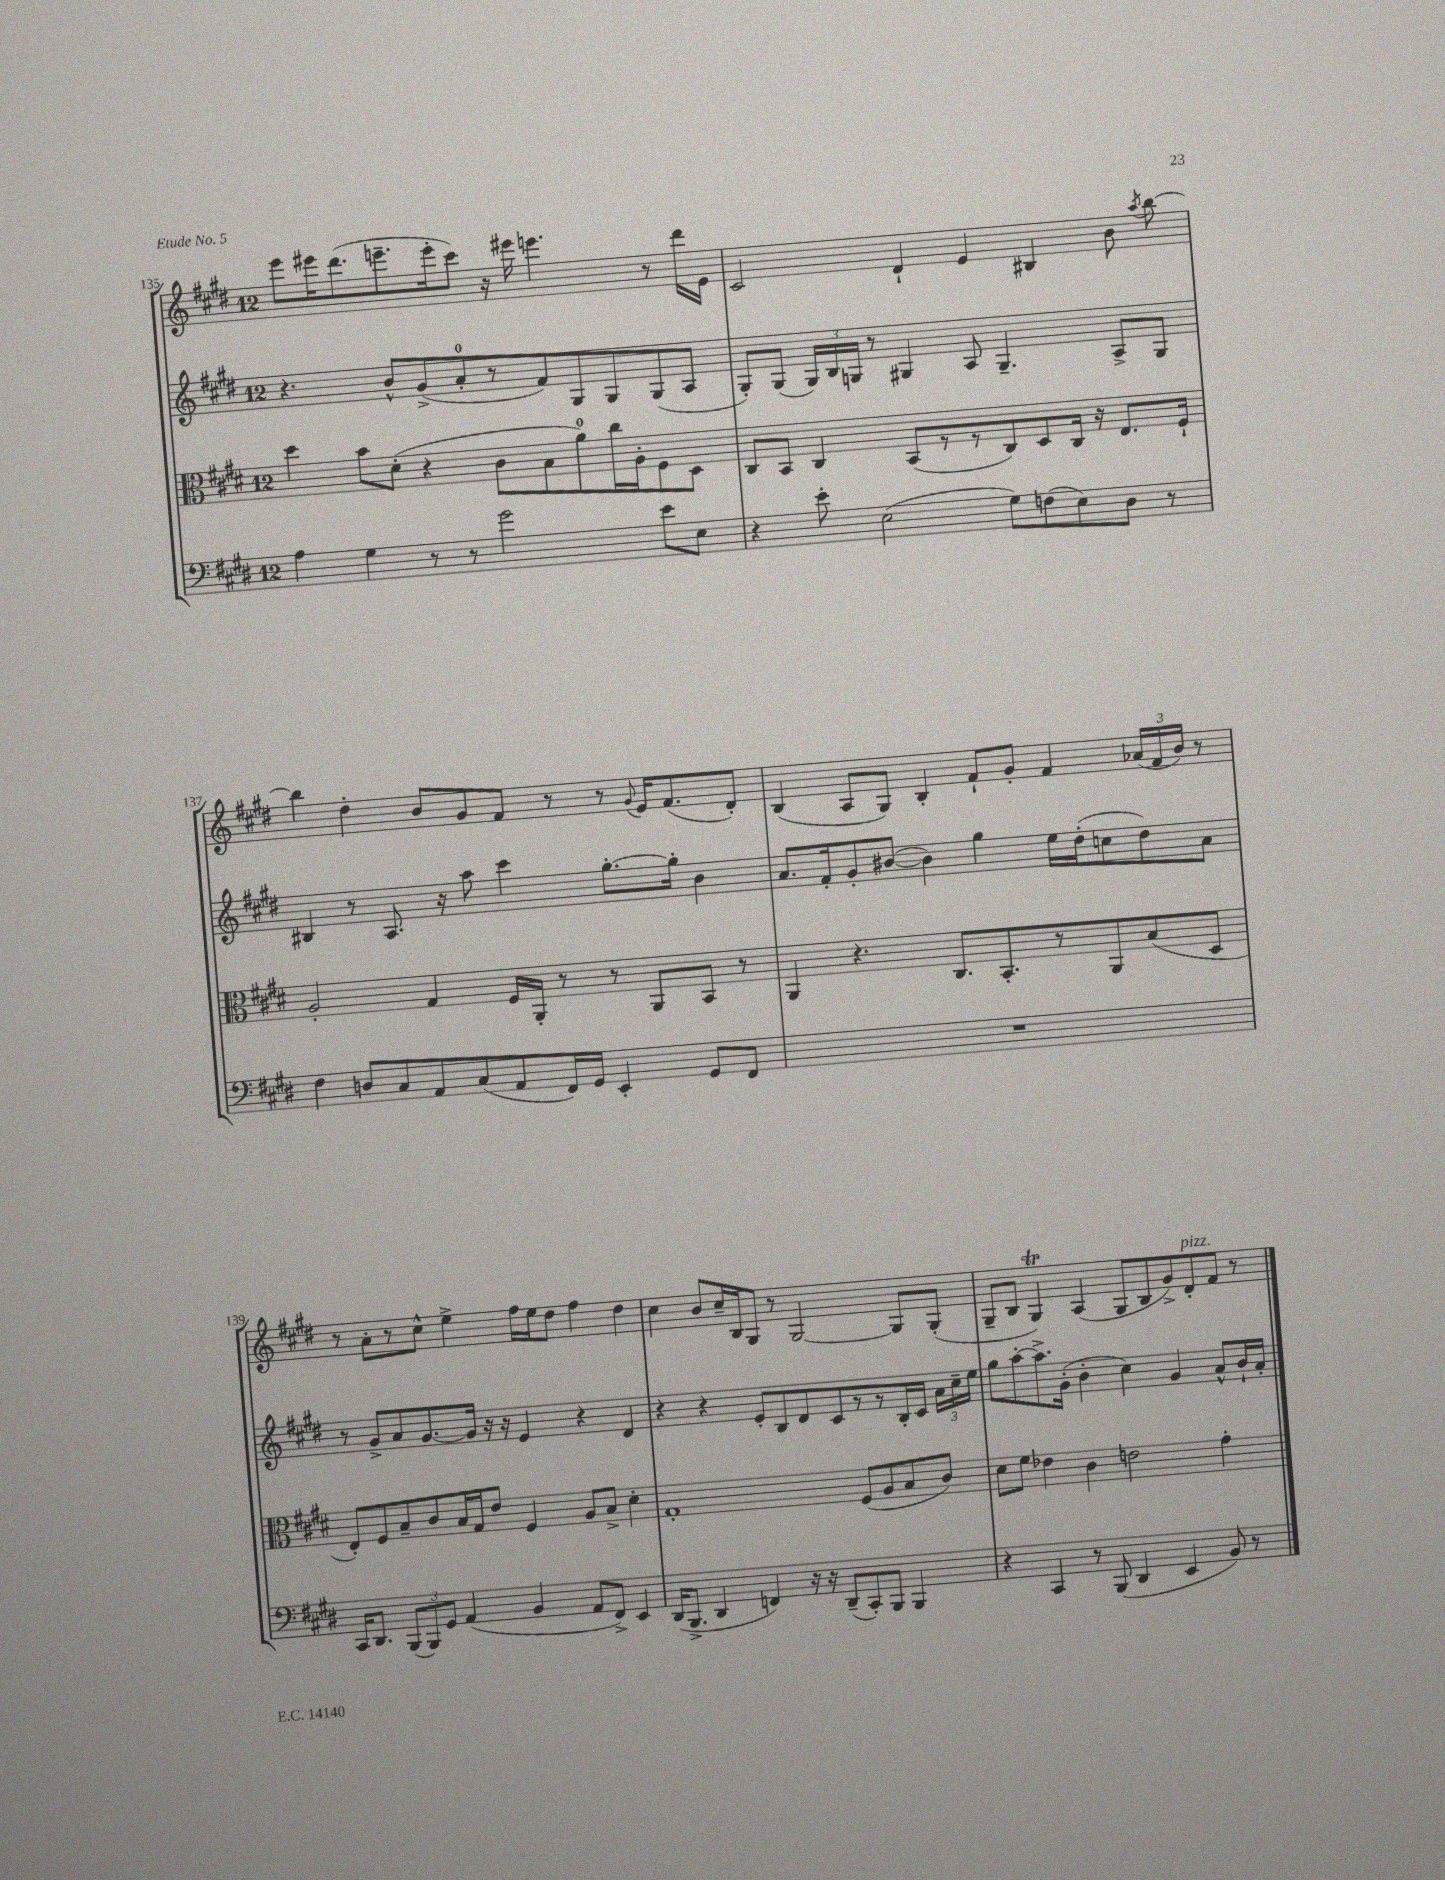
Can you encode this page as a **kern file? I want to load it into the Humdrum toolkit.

**kern	**kern	**kern	**kern
*staff4	*staff3	*staff2	*staff1
*clefF4	*clefC3	*clefG2	*clefG2
*k[f#c#g#d#]	*k[f#c#g#d#]	*k[f#c#g#d#]	*k[f#c#g#d#]
*M12/8	*M12/8	*M12/8	*M12/8
4A	4dd#	4.r	8eee
.	.	.	16eee#
.	.	.	(8.ddd#
4G#	8b	.	.
.	(8d#'	8b^^	8.eee~
8r	4r	(8g#^	.
.	.	.	16eee'
8r	.	8a'	8ccc#)
2g#	8c#	8r	16r
.	.	.	16eee#
.	8B	8f#)	4.eee
.	8a)	8G#	.
.	16cc#	8G#	.
.	16A'	.	.
8e	8F#	(8G#	8r
8E	8D#	8A	16ddd#
.	.	.	16e
=	=	=	=
4r	8C#	8G#')	2c#
.	8BB	(8G#	.
8e'	4C#	24G#)	.
.	.	24B	.
.	.	24G	.
(2E	.	8r	.
.	(8BB	4G#	4d#`
.	8r	.	.
.	8r	8A	4e
8G#)	8C#)	4.G#~	.
(8F	8D#	.	4B#
8E)	16C#	.	.
.	16r	.	.
8D#	8.E	8A^	8b
.	.	.	8qaa
8r	.	8G#	[8bb
.	16F#`	.	.
=	=	=	=
4F#	2A'	4B#	4bb]
8D	.	8r	4dd#'
8C#	.	8.A	.
8AA	4G#	.	8b
.	.	16r	.
(8C#	.	8aa	8g#
8AA	16F#	4ccc#	8f#
.	16AA'	.	.
16FF#)	8r	.	8r
16GG#	.	.	.
4EE'	8r	[8.gg#'	8r
.	.	.	8qqg#
.	8AA	.	16e
.	.	16gg#']	(8.f#
8GG#	8BB	4b	.
8FF#	8r	.	8d#')
=	=	=	=
1.r	4AA	8.a	(4B
.	.	16f#'	.
.	4.r	8g#'	8A
.	.	([8b#	8G#)
.	.	4b#])	4B'
.	8.C#	.	.
.	.	4gg#	8f#`
.	8.BB'	.	.
.	.	.	8g#'
.	8r	16ee	4f#
.	.	(16dd#'	.
.	8AA	8cc	.
.	(8B	8dd#)	(24a-
.	.	.	24f#
.	.	.	24b)
.	8D#	8a	8r
=	=	=	=
16CC#	8E')	8r	8r
8.DD#	.	.	.
.	8F#	8g#^	8a'
(12BBB	8B~	8a	8r
12BBB)	.	.	.
.	8c#	[8.g#	8cc#^^
12GG#	.	.	.
(4AA	16B	.	4ee^
.	16G#	16g#]	.
.	8e	16r	.
.	.	16r	.
4BB	4F#	4e	16ff#
.	.	.	16ee
.	.	.	8dd#
8AA	8A	4r	4ff#
8FF#^)	8B^	.	.
4EE	4d#'	4d#	4dd#
=	=	=	=
(16DD#	1G#'	4r	4cc#
8.BBB^	.	.	.
4DD#	.	4r	8b
.	.	.	16cc#~
.	.	.	16B
4FF)	.	8e'	8G#
.	.	8B	8r
16r	.	8d#	[2G#
16r	.	.	.
(8DD#~	.	8c#	.
8CC#')	(8F#	8r	.
8BBB	8A	8r	.
4BBB	8B	16B'	8G#]
.	.	16c#	.
.	8c#)	24a	(8G#'
.	.	24cc#~	.
.	.	24ee	.
=	=	=	=
4r	8d#	8gg#	8G#~
.	8f#	[8aa'	8B
4CC#	4e-	8.aa^]	4G#)
.	.	(16g#'	.
8r	4c#	4b'	(4A
(8BBB	.	.	.
4DD#	2e	4cc#)	8G#
.	.	.	8B
4EE	.	4g#	8g#^)
.	.	.	8d#'
8BB)	4g#'	8a^^	8f#
8r	.	16b`	8r
.	.	16a'	.
==	==	==	==
*-	*-	*-	*-
